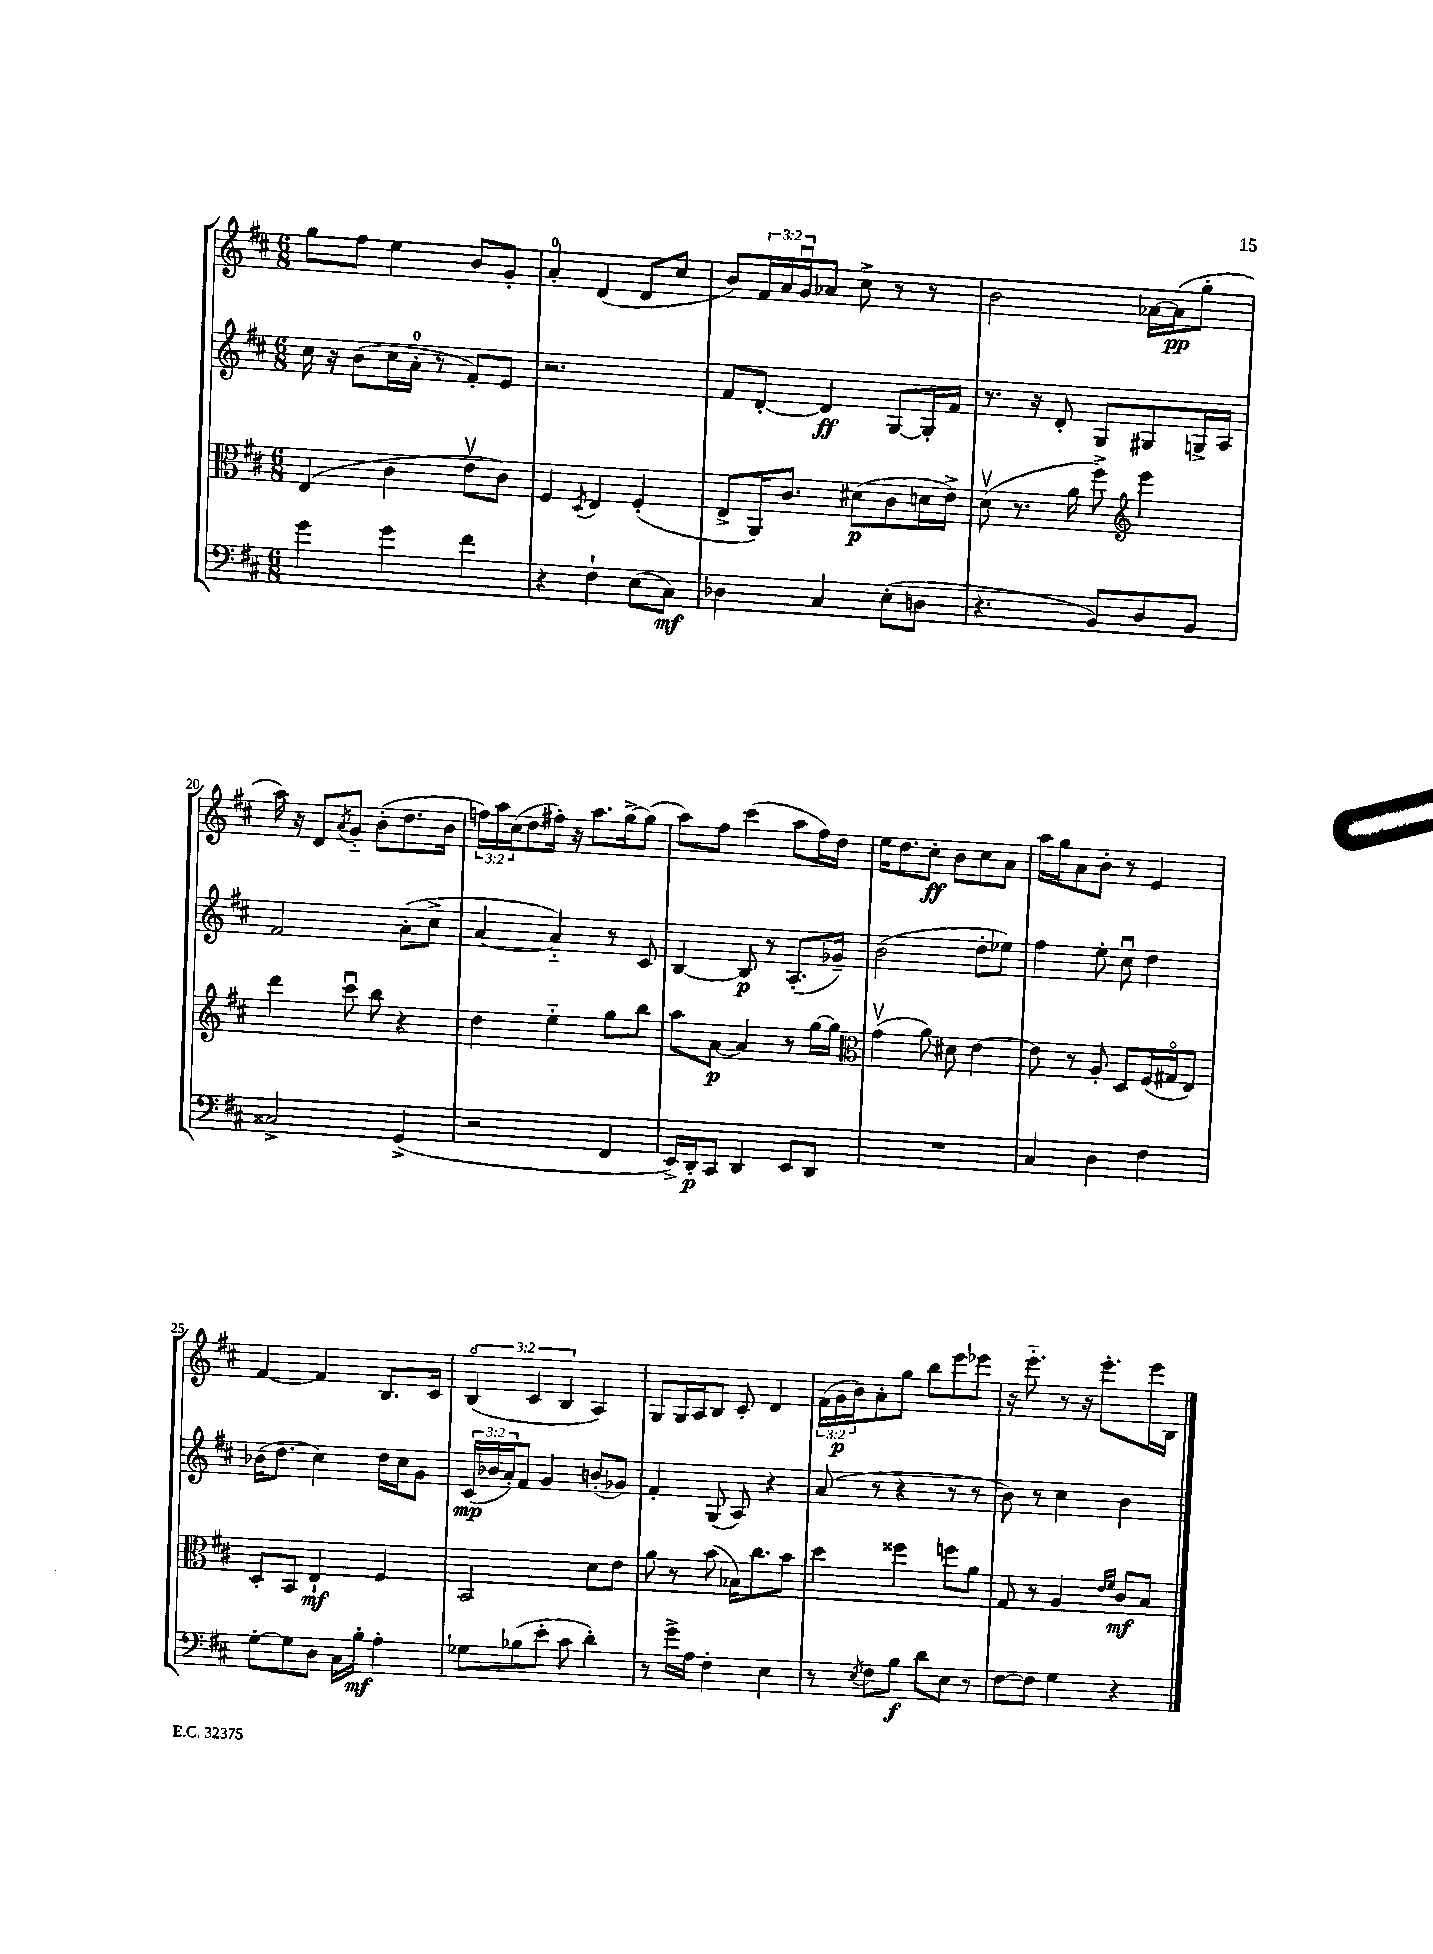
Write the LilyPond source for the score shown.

<<
\new StaffGroup <<
\new Staff = "s0" {
    \clef treble \key d \major \numericTimeSignature \time 6/8 \override Staff.TupletNumber.text = #tuplet-number::calc-fraction-text
    g''8 fis''8 e''4 b'8 g'8-. |
    a'4-0-. d'4( d'8 cis''8 |
    b'8) \tuplet 3/2 { fis'16 a'16 g'16\downbow } aes'8 cis''8-> r8 r8 |
    b'2 aes'16~ aes'16\pp( g''8-. |
    a''16) r16 d'8 \acciaccatura { a'8 } g'8-_ b'8-.( d''8. b'16 |
    \tuplet 3/2 { f''16) a''16 cis''16( } d''8 fis''16-.) r16 a''8. g''16~-> g''8( |
    a''8) fis''8 cis'''4( a''8 fis''16) d''16 |
    e''16 d''8. cis''8-.\ff b'8 cis''8 a'8 |
    a''16 g''16 a'8 b'8-. r8 e'4 |
    fis'4~ fis'4 b8. cis'16 |
    \tuplet 3/2 { b4\flageolet( cis'4 b4 } a4) |
    g8 g16 a16 b8 cis'8-. d'4 |
    \tuplet 3/2 { fis'16( g'16\p b'16) } a'8-. g''8 b''8 e'''8 ees'''8 |
    r16 e'''8.-_ r8 r16 e'''8.-. e'''16 b16 \bar "|." |
}
\new Staff = "s1" {
    \clef treble \key d \major \numericTimeSignature \time 6/8 \override Staff.TupletNumber.text = #tuplet-number::calc-fraction-text
    cis''16 r16 b'8( cis''16 a'16-0-. r8 fis'8-.) e'8 |
    r2. |
    fis'8 d'8~-. d'4\ff g8~ g16-. fis'16 |
    r8. r16 d'8-. g8 gis8 g16-> a16 |
    fis'2 a'8-.( cis''8-> |
    a'4~ a'4-_) r8 cis'8 |
    b4~ b8\p r8 a8.-.( ges'16--) |
    b'2( d''8-. ees''8) |
    fis''4 e''8-. cis''8\downbow d''4 |
    bes'16( d''8. cis''4) d''16 cis''16 g'8 |
    \tuplet 3/2 { cis'16\mp( bes'16 a'16-.) } fis'8 g'4 b'8-.( ges'8) |
    fis'4-. g8( a8) r4 |
    a'8( r8 r4 r8 r8 |
    b'8) r8 cis''4 b'4 \bar "|." |
}
\new Staff = "s2" {
    \clef alto \key d \major \numericTimeSignature \time 6/8
    e4( cis'4 e'8\upbow cis'8) |
    fis4 \acciaccatura { d8 } e4 fis4-.( |
    e8-> a,16) cis'8. dis'8\p( cis'8 d'16 e'16->) |
    d'8\upbow( r8. a'16 fis''8->) \clef treble e'''4 |
    d'''4 cis'''8\downbow b''8 r4 |
    d''4 e''4-_ g''8 b''8 |
    a''8 a'8~\p a'4 r8 g''16~ g''16 |
    \clef alto g'4\upbow( a'8) dis'8 e'4~ |
    e'8 r8 a8-. d8 fis16( gis16\flageolet e8) |
    d8-. b,8 e4-!\mf fis4 |
    b,2 d'8 e'8 |
    a'8 r8 b'8( bes16) cis''8. b'8 |
    d''4 fisis''4 f''8 a'8 |
    g8 r8 a4 \grace { e'16 fis'16 } cis'8\mf b8 \bar "|." |
}
\new Staff = "s3" {
    \clef bass \key d \major \numericTimeSignature \time 6/8
    g'4 g'4 fis'4 |
    r4 fis4-! e8( cis8\mf) |
    des4 cis4 e8-.( d8 |
    r4. b,8) d8 b,8 |
    cisis2-> g,4->( |
    r2 fis,4 |
    e,16->) d,16-.\p cis,8 d,4 e,8 d,8 |
    R2. |
    cis4 d4 fis4 |
    g8~-. g8 d8 cis16 b16-.\mf a4-. |
    ges8 bes8( e'8-. cis'8 d'4-.) |
    r8 g'16-> a16 fis4-. e4 |
    r8 \acciaccatura { e8 } fis8 b8\f d'8 e8 r8 |
    fis8~ fis8 g4 r4 \bar "|." |
}
>>
>>
\layout { \context { \Score currentBarNumber = #16 \override BarNumber.break-visibility = ##(#f #t #t) barNumberVisibility = #(every-nth-bar-number-visible 5) } }
